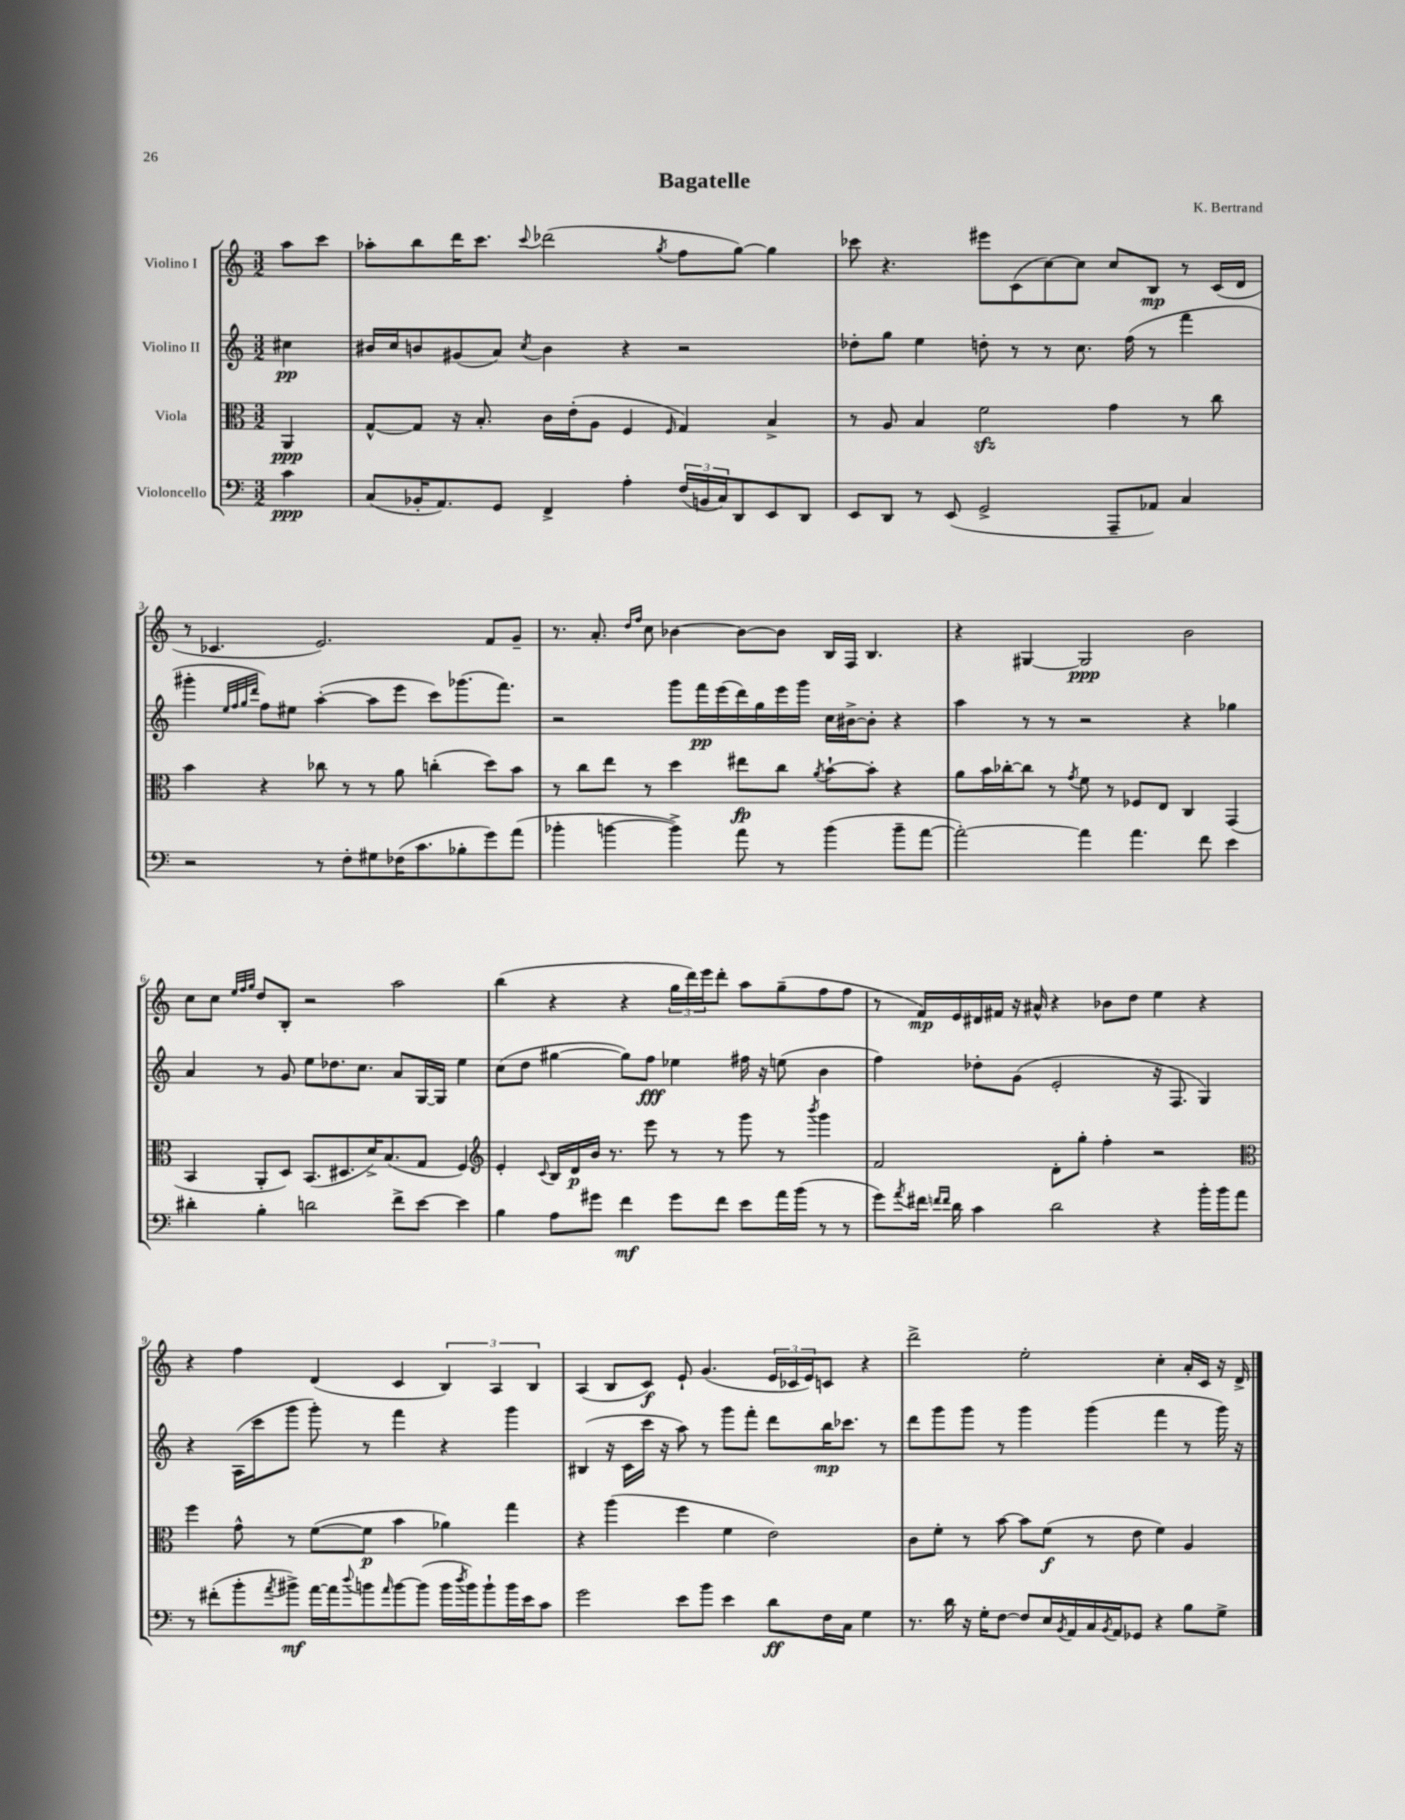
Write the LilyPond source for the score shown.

\header { title = "Bagatelle" composer = "K. Bertrand" }
<<
\new StaffGroup <<
\new Staff = "s0" \with { instrumentName = "Violino I" } {
    \clef treble \key c \major \numericTimeSignature \time 3/2 \partial 4
    a''8 c'''8 |
    aes''8-. b''8 d'''16 c'''8. \appoggiatura { c'''8 } des'''2( \acciaccatura { g''8 } f''8 g''8~) g''4 |
    ces'''8 r4. eis'''8 c'8( c''8~) c''8 c''8 b8\mp r8 c'16( d'16 |
    r8 ces'4. e'2.) f'8 g'8-- |
    r8. a'8.-. \grace { d''16 f''16 } c''8 bes'4~ bes'8~ bes'8 b16 f16 b4. |
    r4 gis4~ gis2\ppp b'2 |
    c''8 c''8 \grace { e''32 f''32 g''32 } d''8 b8-. r2 a''2 |
    b''4( r4 r4 \tuplet 3/2 { g''16 d'''16) e'''16 } d'''8-. a''8 g''8--( f''8 f''8 |
    r8 f'16\mp) e'16 dis'16 fis'16 r16 ais'16-^ r4 bes'8 d''8 e''4 r4 |
    r4 f''4 d'4( c'4 \tuplet 3/2 { b4) a4 b4 } |
    a4( b8 c'8\f) e'8-! g'4.( \tuplet 3/2 { e'16 ces'16 e'16) } c'8 r4 |
    d'''2-> e''2-. c''4-. a'16-. c'16 r16 d'16-> \bar "|." |
}
\new Staff = "s1" \with { instrumentName = "Violino II" } {
    \clef treble \key c \major \numericTimeSignature \time 3/2 \partial 4
    cis''4\pp |
    bis'16 c''16 b'8 gis'8( a'8) \acciaccatura { c''8 } b'4 r4 r2 |
    des''8-. g''8 e''4 d''8-. r8 r8 c''8. f''16( r8 f'''4 |
    gis'''4-. \grace { e''32 f''32 g''32 d'''32 } f''8) eis''8 a''4~-.( a''8 e'''8 c'''8) ges'''8.( f'''8.) |
    r2 g'''8 f'''16\pp e'''16( d'''16) g''16 e'''16 g'''16 c''16 bis'16~-> bis'8-. r4 |
    a''4 r8 r8 r2 r4 ges''4 |
    a'4 r8 g'8 e''8 des''8. c''8. a'8 g16~ g16 e''4 |
    c''8( d''8 gis''4~ gis''8) f''8\fff ees''4 fis''16 r16 e''8( b'4 |
    f''4) des''8-. g'8( e'2-. r16 f8. g4) |
    r4 a16( c'''16 g'''8 g'''8-.) r8 f'''4 r4 g'''4 |
    bis4( r16 c'16 c'''16 r16 a''8) r8 g'''8 f'''8-. d'''8 b''16\mp ces'''8. r8 |
    d'''8 g'''8 g'''8 r8 g'''4 g'''4( f'''4 r8 g'''16) r16 \bar "|." |
}
\new Staff = "s2" \with { instrumentName = "Viola" } {
    \clef alto \key c \major \numericTimeSignature \time 3/2 \partial 4
    a,4\ppp |
    g8~-^ g8 r16 b8.-. c'16 e'16-.( a8 f4 \grace { f16 } g4) b4-> |
    r8 a8 b4 f'2\sfz g'4 r8 c''8 |
    b'4 r4 ces''8 r8 r8 a'8 c''4-.( d''8) b'8 |
    r8 c''8 e''8 r8 d''4 eis''8\fp c''8 \acciaccatura { a'8 } b'8~-! b'8-. r4 |
    a'8 b'16 ces''16~-. ces''8 r8 \acciaccatura { g'8 } f'8 r8 fes8 e8 c4 g,4( |
    b,4 a,8-. d8) b,8.( dis8. d'16->) b8.( g8 f4) |
    \clef treble e'4-. \appoggiatura { c'8 } b16 d'16\p b'16 r8. e'''8 r8 r8 g'''8 r8 \acciaccatura { b'''8 } g'''4 |
    f'2 d'8-. g''8-. f''4-. r2 |
    \clef alto f''4 g'8-^ r8 f'8~( f'8\p b'4 aes'4) g''4 |
    r4 a''4( f''4 f'4 e'2) |
    c'8 f'8-. r8 b'8~ b'8 f'8\f( r8 e'8 f'4) a4 \bar "|." |
}
\new Staff = "s3" \with { instrumentName = "Violoncello" } {
    \clef bass \key c \major \numericTimeSignature \time 3/2 \partial 4
    c'4\ppp |
    c8( bes,16-. a,8.) g,8 f,4-> a4-. \tuplet 3/2 { f16( b,16 c16) } d,8 e,8 d,8 |
    e,8 d,8 r8 e,8( g,2-> a,,8-- aes,8) c4 |
    r2 r8 f8-. gis8 fes16( c'8. bes8-. g'8) a'8( |
    bes'4-. b'4~ b'4->) a'8 r8 b'4( b'8-- a'8~ |
    a'2~-.) a'4 a'4. f'8 e'4 |
    dis'4-. b4-. d'2 f'8-> e'8~ e'4 |
    b4 a8 gis'8 f'4\mf gis'8 f'8 e'8 a'16 b'16( r8 r8 |
    g'8) \acciaccatura { a'8 } fis'16 \grace { f'16 f'16 } d'16 c'4 d'2 r4 b'16-. b'16 a'8 |
    r8 fis'8-.( b'8-. \acciaccatura { a'8 } bis'8->\mf) a'16~ a'16 \appoggiatura { d''8 } b'8 \grace { a'16 } b'8~ b'8( b'16 \acciaccatura { d''8 } b'16) b'8-! b'16 e'16 c'8 |
    g'2 e'8 b'8 e'4 d'8\ff f16 c16 g4 |
    r8. d'16 r16 g16-. f8~ f8 e16 \acciaccatura { b,8 } a,16 c16 \acciaccatura { b,8 } a,16 ges,8 r4 b8 g8-> \bar "|." |
}
>>
>>
